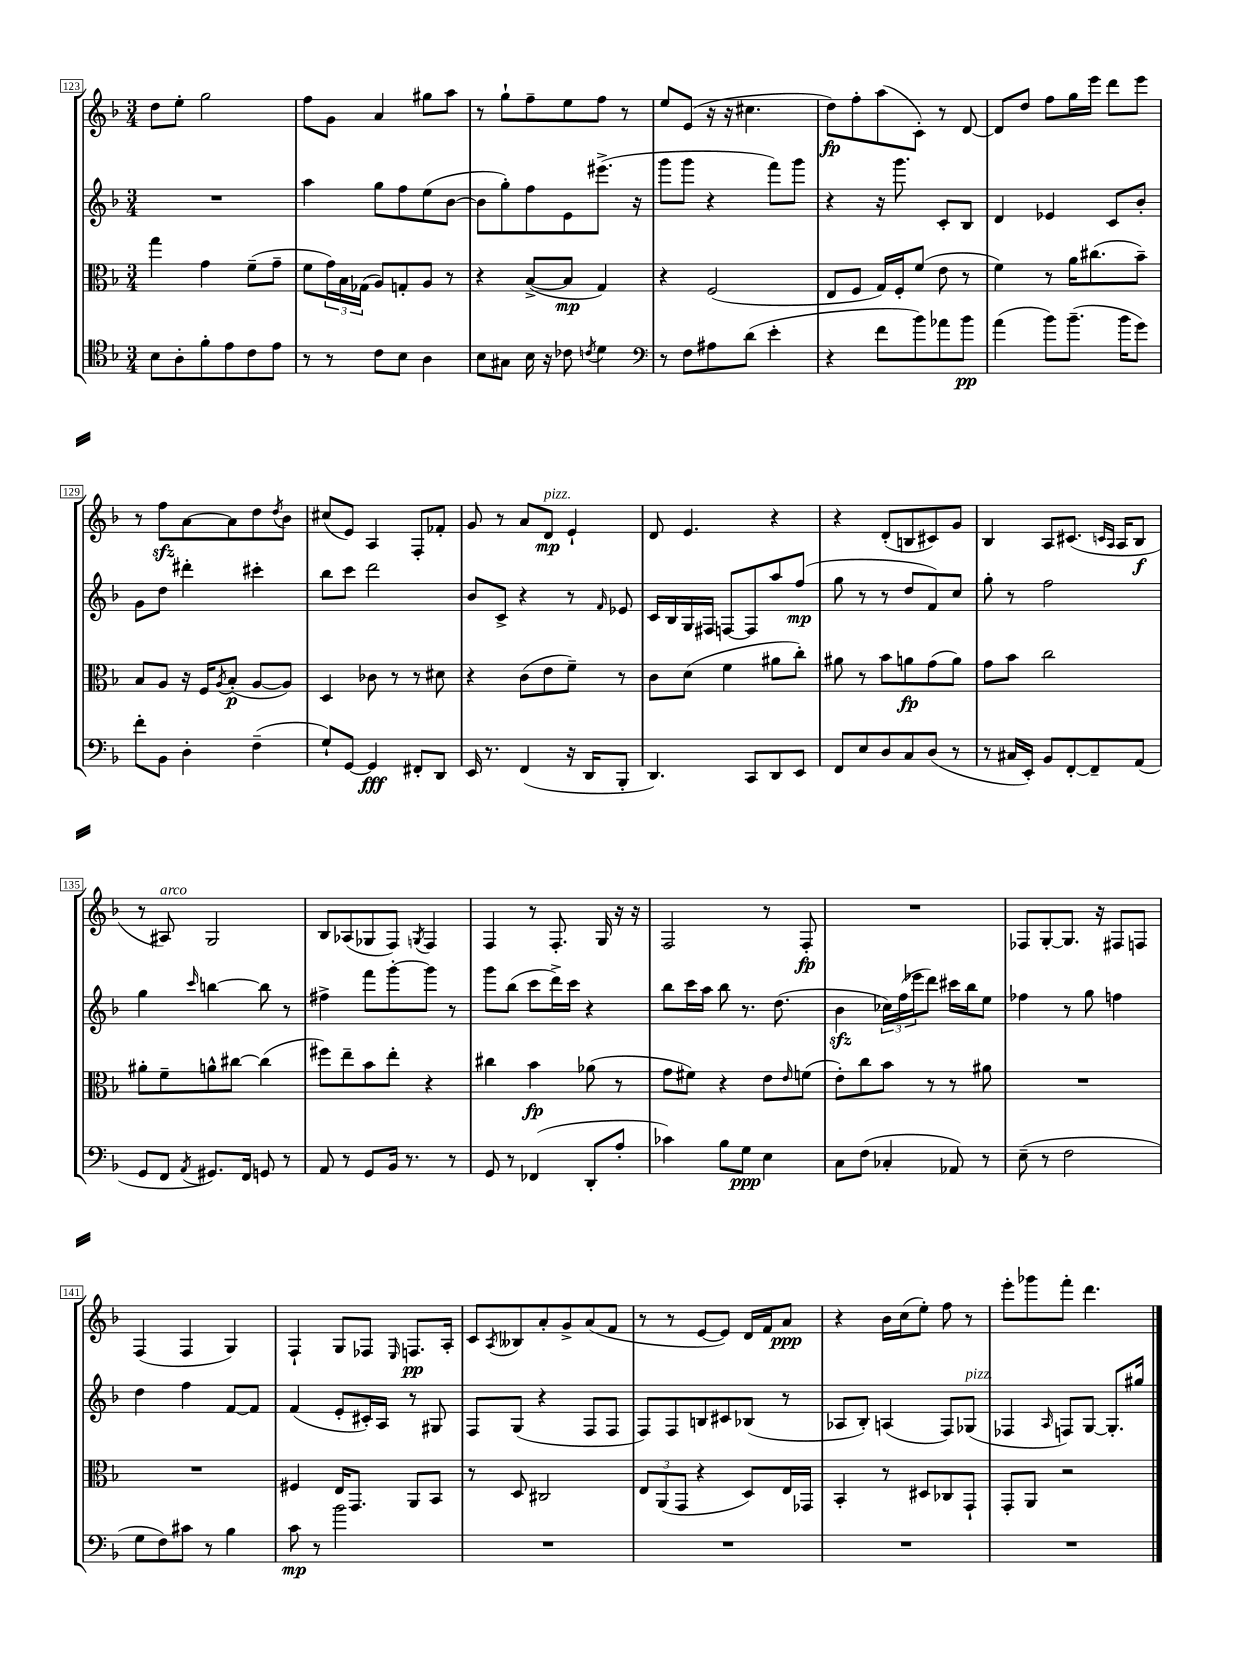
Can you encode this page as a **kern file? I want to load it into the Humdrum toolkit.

**kern	**dynam	**kern	**dynam	**kern	**dynam	**kern	**dynam
*part4	*part4	*part3	*part3	*part2	*part2	*part1	*part1
*staff4	*staff4	*staff3	*staff3	*staff2	*staff2	*staff1	*staff1
*clefC4	*	*clefC3	*	*clefG2	*	*clefG2	*
*k[b-]	*	*k[b-]	*	*k[b-]	*	*k[b-]	*
*M3/4	*	*M3/4	*	*M3/4	*	*M3/4	*
=123	=123	=123	=123	=123	=123	=123	=123
8B-\L	.	4gg\	.	2.r	.	8dd\L	.
8A'\	.	.	.	.	.	8ee'\J	.
8f'\	.	4g\	.	.	.	2gg\	.
8e\	.	.	.	.	.	.	.
8c\	.	(8f~\L	.	.	.	.	.
8e\J	.	8g~\J	.	.	.	.	.
=124	=124	=124	=124	=124	=124	=124	=124
8r	.	8f\L	.	4aa\	.	8ff\L	.
8r	.	24g\L)	.	.	.	8g\J	.
.	.	24B-\	.	.	.	.	.
.	.	(24G-X\JJ	.	.	.	.	.
8c\L	.	8A/L)	.	8gg\L	.	4a/	.
8B-\J	.	8Gn'/	.	8ff\	.	.	.
4A\	.	8A/J	.	(8ee\	.	8gg#X\L	.
.	.	8r	.	[8b-\J	.	8aa\J	.
=125	=125	=125	=125	=125	=125	=125	=125
8B-\L	.	4r	.	8b-\L]	.	8r	.
8G#X\J	.	.	.	8gg'\)	.	8gg`\L	.
16B-\	.	([8B-^/L	.	8ff\	.	8ff~\	.
16r	.	.	.	.	.	.	.
8c-X\	.	8B-/J]	mp	8e\	.	8ee\	.
8qcn/	.	.	.	.	.	.	.
4d\	.	4G/)	.	(8.eee#X^\J	.	8ff\J	.
.	.	.	.	.	.	8r	.
.	.	.	.	16r	.	.	.
=126	=126	=126	=126	=126	=126	=126	=126
*clefF4	*	*	*	*	*	*	*
8r	.	4r	.	8ggg\L	.	8ee/L	.
8F\L	.	.	.	8ggg\J	.	(8e/J	.
8A#X\	.	(2F/	.	4r	.	16r	.
.	.	.	.	.	.	16r	.
(8d\J	.	.	.	.	.	4.cc#X\	.
4e'\	.	.	.	8fff\L)	.	.	.
.	.	.	.	8ggg\J	.	.	.
=127	=127	=127	=127	=127	=127	=127	=127
4r	.	8E/L	.	4r	.	8dd\L)	fp
.	.	8F/J	.	.	.	8ff'\	.
8f\L	.	16G/LL)	.	16r	.	(8aa\	.
.	.	16F'/J	.	8.ggg\	.	.	.
8b-\)	.	(8f/J	.	.	.	8c'\J)	.
8a-X\	.	8e\	.	8c'/L	.	8r	.
8b-\J	pp	8r	.	8B-/J	.	[8d/	.
=128	=128	=128	=128	=128	=128	=128	=128
(4a\	.	4f\)	.	4d/	.	8d/L]	.
.	.	.	.	.	.	8dd/J	.
8b-\L)	.	8r	.	4e-X/	.	8ff\L	.
(8.b-~\J	.	16a\KL	.	.	.	16gg\L	.
.	.	(8.cc#X\	.	.	.	16eee\JJ	.
.	.	.	.	8c/L	.	8ddd\L	.
16b-\KL	.	.	.	.	.	.	.
8g\J)	.	8b-~\J)	.	8b-'/J	.	8eee\J	.
!!LO:LB:g=z
=129	=129	=129	=129	=129	=129	=129	=129
8f'\L	.	8B-/L	.	8g\L	.	8r	.
8BB-\J	.	8A/J	.	8dd\J	.	8ffzz\L	.
4D'\	.	16r	.	4ddd#X'\	.	[8a\	.
.	.	16F/KL	.	.	.	.	.
.	.	8qA/	.	.	.	.	.
.	.	(8B-'/J	p	.	.	8a\]	.
(4F~\	.	[8A/L	.	4ccc#X'\	.	8dd\	.
.	.	.	.	.	.	8qdd/	.
.	.	8A/J])	.	.	.	8b-\J	.
=130	=130	=130	=130	=130	=130	=130	=130
8G`/L)	.	4D/	.	8bb-\L	.	(8cc#X/L	.
[8GG/J	.	.	.	8ccc\J	.	8e/J)	.
4GG/]	fff	8c-X\	.	2ddd\	.	4A/	.
.	.	8r	.	.	.	.	.
8FF#X'/L	.	8r	.	.	.	8F'/L	.
8DD/J	.	8d#X\	.	.	.	8f-X'/J	.
=131	=131	=131	=131	=131	=131	=131	=131
16EE/	.	4r	.	8b-/L	.	8g/	.
8.r	.	.	.	.	.	.	.
.	.	.	.	8c^/J	.	8r	.
(4FF/	.	(8c\L	.	4r	.	8a/L	.
!	!	!	!	!	!	!LO:TX:a:i:t=pizz.	!
.	.	8e\	.	.	.	8d/J	mp
16r	.	8f~\J)	.	8r	.	4e`/	.
16DD/KL	.	.	.	.	.	.	.
.	.	.	.	16qqf/	.	.	.
8BBB-'/J	.	8r	.	8e-X/	.	.	.
=132	=132	=132	=132	=132	=132	=132	=132
4.DD/)	.	8c\L	.	16c/LL	.	8d/	.
.	.	.	.	16B-/	.	.	.
.	.	(8d\J	.	16G/	.	4.e/	.
.	.	.	.	16F#X/JJ	.	.	.
.	.	4f\	.	[8Fn/L	.	.	.
8CC/L	.	.	.	8F/]	.	.	.
8DD/	.	8a#X\L	.	8aa/	.	4r	.
8EE/J	.	8cc'\J)	.	(8ff/J	mp	.	.
=133	=133	=133	=133	=133	=133	=133	=133
8FF/L	.	8a#X\	.	8gg\	.	4r	.
8E/	.	8r	.	8r	.	.	.
8D/	.	8b-\L	.	8r	.	(8d'/L	.
8C/	.	8an\	fp	8dd/L	.	8Bn/	.
(8D/J	.	(8g\	.	8f/)	.	8c#X/)	.
8r	.	8a\J)	.	8cc/J	.	8g/J	.
=134	=134	=134	=134	=134	=134	=134	=134
8r	.	8g\L	.	8gg'\	.	4B-/	.
16C#X/LL	.	8b-\J	.	8r	.	.	.
16EE'/JJ)	.	.	.	.	.	.	.
8BB-/L	.	2cc\	.	2ff\	.	8A/L	.
[8FF'/	.	.	.	.	.	(8.c#X/J	.
8FF~/]	.	.	.	.	.	.	.
.	.	.	.	.	.	16qqcn/LL	.
.	.	.	.	.	.	16qqA/JJ	.
.	.	.	.	.	.	16A/KL	.
(8AA/J	.	.	.	.	.	8B-/J	f
!!LO:LB:g=z
=135	=135	=135	=135	=135	=135	=135	=135
8GG/L	.	8a#X'\L	.	4gg\	.	8r	.
!	!	!	!	!	!	!LO:TX:a:i:t=arco	!
8FF/J	.	8f~\	.	.	.	8A#X/)	.
8qAA/	.	.	.	16qqccc/	.	.	.
8.GG#X/L)	.	8an^^\	.	[4bbn\	.	2G/	.
.	.	[8cc#X\J	.	.	.	.	.
16FF/Jk	.	.	.	.	.	.	.
8GGn/	.	(4cc#\]	.	8bb\]	.	.	.
8r	.	.	.	8r	.	.	.
=136	=136	=136	=136	=136	=136	=136	=136
8AA/	.	8ff#X\L)	.	4ff#X^\	.	8B-/L	.
8r	.	8ee~\	.	.	.	(8A-X/	.
8GG/L	.	8b-\	.	8fff\L	.	8G-X/	.
16BB-/Jk	.	8ee'\J	.	[8ggg'\	.	8F/J)	.
8.r	.	.	.	.	.	.	.
.	.	.	.	.	.	8qGn/	.
.	.	4r	.	8ggg\J]	.	4F/	.
8r	.	.	.	8r	.	.	.
=137	=137	=137	=137	=137	=137	=137	=137
8GG/	.	4cc#X\	.	8ggg\L	.	4F/	.
8r	.	.	.	(8bb-\J	.	.	.
(4FF-X/	.	4b-\	fp	8ccc\L	.	8r	.
.	.	.	.	16ddd^\L)	.	8.F'/	.
.	.	.	.	16ccc\JJ	.	.	.
8DD'/L	.	(8a-X\	.	4r	.	.	.
.	.	.	.	.	.	16G/	.
8A'/J	.	8r	.	.	.	16r	.
.	.	.	.	.	.	16r	.
=138	=138	=138	=138	=138	=138	=138	=138
4c-X\)	.	8g\L	.	8bb-\L	.	2F/	.
.	.	8f#X\J)	.	16ccc\L	.	.	.
.	.	.	.	16aa\JJ	.	.	.
8B-\L	.	4r	.	8bb-\	.	.	.
8G\J	ppp	.	.	8.r	.	.	.
4E\	.	8e\L	.	.	.	8r	.
.	.	.	.	(8.dd\	.	.	.
.	.	16qqe/	.	.	.	.	.
.	.	(8fn\J	.	.	.	8F'/	fp
=139	=139	=139	=139	=139	=139	=139	=139
8C\L	.	8e'\L)	.	4b-zz\	.	2.r	.
(8F\J	.	8cc\	.	.	.	.	.
4C-X'/	.	8b-\J	.	24cc-X\LL)	.	.	.
.	.	.	.	(24ff\	.	.	.
.	.	.	.	24eee-X\J	.	.	.
.	.	8r	.	8ddd\J)	.	.	.
8AA-X/)	.	8r	.	16ccc#X\LL	.	.	.
.	.	.	.	16bb-\J	.	.	.
8r	.	8a#X\	.	8ee\J	.	.	.
=140	=140	=140	=140	=140	=140	=140	=140
(8E~\	.	2.r	.	4ff-X\	.	8F-X/L	.
8r	.	.	.	.	.	[8G'/	.
2F\	.	.	.	8r	.	8.G/J]	.
.	.	.	.	8gg\	.	.	.
.	.	.	.	.	.	16r	.
.	.	.	.	4ffn\	.	8F#X/L	.
.	.	.	.	.	.	8Fn/J	.
!!LO:LB:g=z
=141	=141	=141	=141	=141	=141	=141	=141
8G\L	.	2.r	.	4dd\	.	(4F/	.
8F\)	.	.	.	.	.	.	.
8c#X\J	.	.	.	4ff\	.	4F/	.
8r	.	.	.	.	.	.	.
4B-\	.	.	.	[8f/L	.	4G/)	.
.	.	.	.	8f/J]	.	.	.
=142	=142	=142	=142	=142	=142	=142	=142
8c\	mp	4F#X/	.	(4f/	.	4F`/	.
8r	.	.	.	.	.	.	.
2b-\	.	16E/KL	.	8e'/L	.	8G/L	.
.	.	8.GG/J	.	.	.	.	.
.	.	.	.	16c#X'/L)	.	8F-X/J	.
.	.	.	.	16A/JJ	.	.	.
.	.	.	.	.	.	16qqE/	.
.	.	8AA/L	.	8r	.	8.Fn/L	pp
.	.	8BB-/J	.	8G#X/	.	.	.
.	.	.	.	.	.	16A'/Jk	.
=143	=143	=143	=143	=143	=143	=143	=143
2.r	.	8r	.	8F/L	.	8c/L	.
.	.	.	.	.	.	8qA/	.
.	.	8D/	.	(8G/J	.	8B--X/	.
.	.	2C#X/	.	4r	.	8a'/	.
.	.	.	.	.	.	8g^/	.
.	.	.	.	8F/L	.	(8a/	.
.	.	.	.	8F/J	.	8f/J	.
=144	=144	=144	=144	=144	=144	=144	=144
2.r	.	12E/L	.	8F/L)	.	8r	.
.	.	(12AA/	.	.	.	.	.
.	.	.	.	8F/	.	8r	.
.	.	12GG/J	.	.	.	.	.
.	.	4r	.	8Bn/	.	[8e/L	.
.	.	.	.	8c#X/	.	8e/J])	.
.	.	8D/L)	.	(8B-X/J	.	16d/LL	.
.	.	.	.	.	.	16f/J	.
.	.	16E/L	.	8r	.	8a/J	ppp
.	.	16GG-X/JJ	.	.	.	.	.
=145	=145	=145	=145	=145	=145	=145	=145
2.r	.	4BB-'/	.	8A-X/L	.	4r	.
.	.	.	.	8B-'/J)	.	.	.
.	.	8r	.	(4An/	.	16b-\LL	.
.	.	.	.	.	.	(16cc\J	.
.	.	8D#X/L	.	.	.	8ee'\J)	.
.	.	8C-X/	.	8F/L)	.	8ff\	.
!	!	!	!	!LO:TX:a:i:t=pizz.	!	!	!
.	.	8GG`/J	.	(8G-X/J	.	8r	.
=146	=146	=146	=146	=146	=146	=146	=146
2.r	.	8GG'/L	.	4F-X/	.	8eee'\L	.
.	.	8AA/J	.	.	.	8ggg-X\	.
.	.	.	.	16qqA/	.	.	.
.	.	2r	.	8Fn/L)	.	8fff'\J	.
.	.	.	.	[8G/J	.	4.ddd\	.
.	.	.	.	8.G'/L]	.	.	.
.	.	.	.	16gg#X/Jk	.	.	.
==	==	==	==	==	==	==	==
*-	*-	*-	*-	*-	*-	*-	*-
